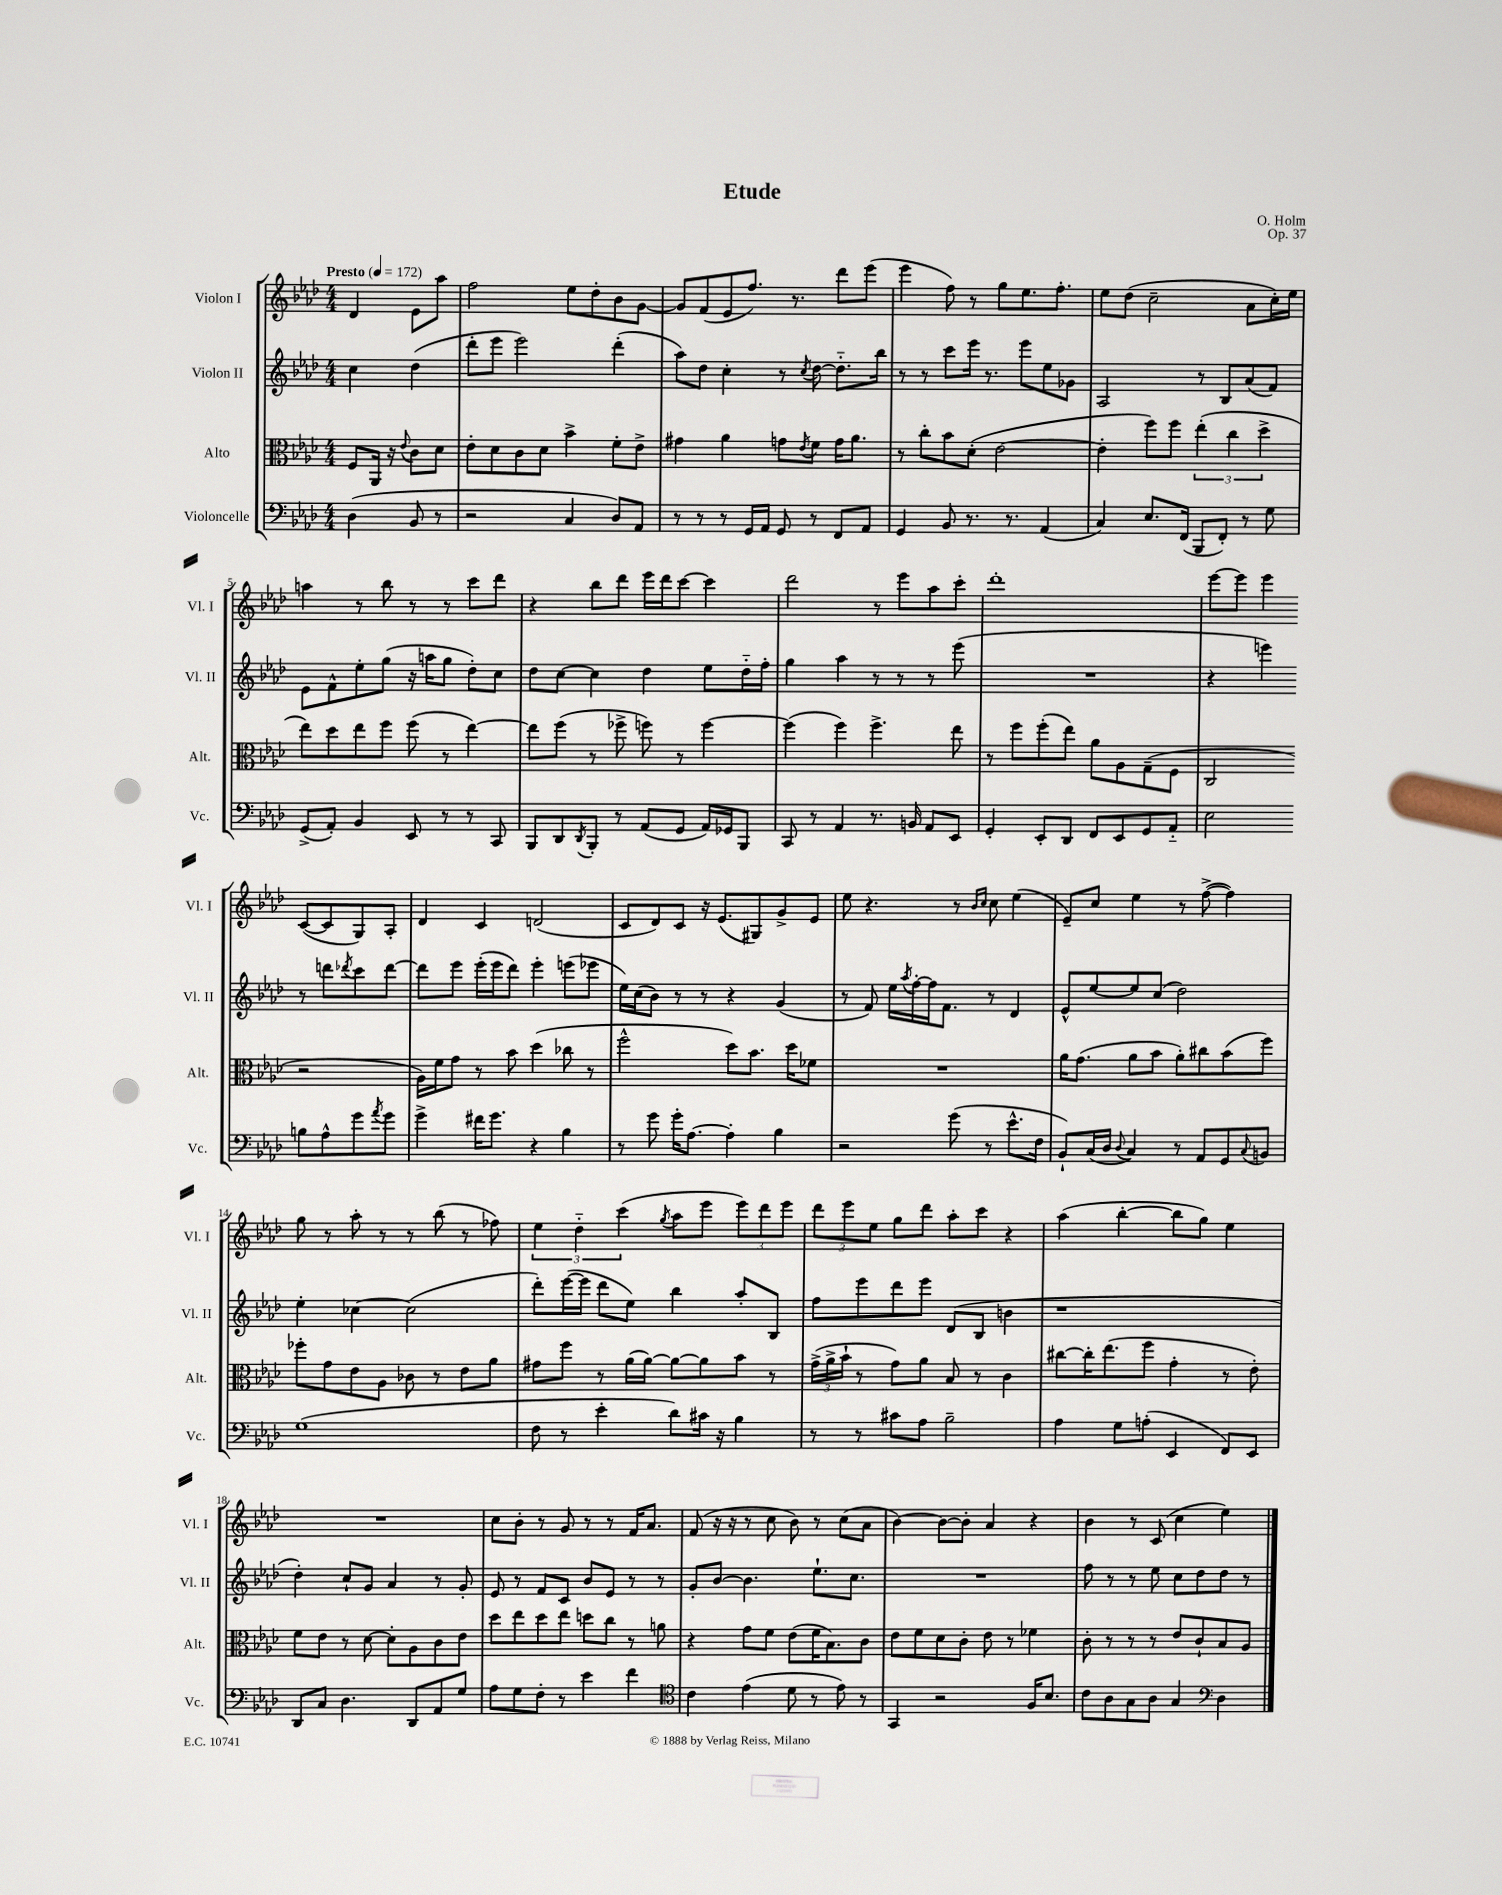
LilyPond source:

\header { title = "Etude" composer = "O. Holm" opus = "Op. 37" }
<<
\new StaffGroup <<
\new Staff = "s0" \with { instrumentName = "Violon I" shortInstrumentName = "Vl. I" } {
    \clef treble \key aes \major \numericTimeSignature \time 4/4 \partial 2 \tempo "Presto" 4 = 172
    des'4 ees'8 aes''8 |
    f''2 ees''8 des''8-. bes'8 g'8~ |
    g'8 f'8( ees'8 f''8.) r8. des'''8 ees'''8( |
    ees'''4 f''8) r8 g''8 ees''8. f''8.-. |
    ees''8 des''8( c''2-- aes'8 c''16-.) ees''16 |
    a''4 r8 bes''8 r8 r8 c'''8 des'''8 |
    r4 bes''8 des'''8 ees'''16 des'''16 c'''8~ c'''4 |
    des'''2 r8 ees'''8 aes''8 c'''8-. |
    des'''1-. |
    ees'''8~ ees'''8 ees'''4 c'8~( c'8 g8) aes8-. |
    des'4 c'4 d'2( |
    c'8 des'8) c'8 r16 ees'8.( gis8) g'8-> ees'8 |
    ees''8 r4. r8 \grace { bes'16 c''16 } c''8 ees''4( |
    ees'8--) c''8 ees''4 r8 f''8~->( f''4) |
    g''8 r8 aes''8-. r8 r8 bes''8( r8 fes''8) |
    \tuplet 3/2 { ees''4 des''4-_ c'''4( } \acciaccatura { g''8 } aes''8 ees'''8 \tuplet 3/2 { ees'''8) des'''8 ees'''8 } |
    \tuplet 3/2 { des'''8 ees'''8 ees''8 } g''8 des'''8 aes''8-. c'''8 r4 |
    aes''4( bes''4~-. bes''8 g''8) ees''4 |
    R1 |
    c''8 bes'8-. r8 g'8 r8 r8 f'16 aes'8. |
    f'8( r16 r16 r8 c''8 bes'8) r8 c''8( aes'8 |
    bes'4~) bes'8~ bes'8-. aes'4 r4 |
    bes'4 r8 c'8( c''4 ees''4) \bar "|." |
}
\new Staff = "s1" \with { instrumentName = "Violon II" shortInstrumentName = "Vl. II" } {
    \clef treble \key aes \major \numericTimeSignature \time 4/4 \partial 2
    c''4 des''4( |
    des'''8-. ees'''8 ees'''2) des'''4-.( |
    aes''8) des''8 c''4-. r8 \acciaccatura { c''8 } des''8~ des''8.-_ bes''16 |
    r8 r8 c'''8 ees'''16 r8. ees'''8 ees''8 ges'8 |
    aes2 r8 bes8 aes'8( f'8) |
    ees'8 f'8-^ ees''8-. g''8( r16 a''16 g''8 des''8-.) c''8 |
    des''8 c''8~ c''4 des''4 ees''8 des''16-_ f''16-. |
    g''4 aes''4 r8 r8 r8 ees'''8( |
    R1 |
    r4 e'''4) r8 d'''8 \acciaccatura { des'''8 } c'''8 des'''8~ |
    des'''8 ees'''8 ees'''16-.( ees'''16 des'''8) ees'''4-. e'''8( ees'''8 |
    ees''16) c''16( bes'8) r8 r8 r4 g'4( |
    r8 f'8) ees''16 \acciaccatura { aes''8 } f''16~-. f''16 f'8. r8 des'4 |
    ees'8-^ ees''8~ ees''8 c''8( des''2) |
    ees''4-. ces''4~ ces''2( |
    des'''8-.) ees'''16~( ees'''16 des'''8 ees''8) bes''4 aes''8-. bes8 |
    f''8 ees'''8 des'''8 ees'''8 des'8( bes8 b'4 |
    r1 |
    des''4-.) c''8-! g'8 aes'4 r8 g'8-. |
    ees'8 r8 f'8 c'8 bes'8 ees'8 r8 r8 |
    g'8-. bes'8~ bes'4. ees''8.-! c''8. |
    R1 |
    f''8 r8 r8 ees''8 c''8 des''8 des''8 r8 \bar "|." |
}
\new Staff = "s2" \with { instrumentName = "Alto" shortInstrumentName = "Alt." } {
    \clef alto \key aes \major \numericTimeSignature \time 4/4 \partial 2
    f8 aes,16 r16 \appoggiatura { ees'8 } c'8 des'8 |
    ees'8-. des'8 c'8 des'8 bes'4-> f'8-. ees'8-> |
    gis'4 aes'4 g'8 \acciaccatura { ees'8 } f'8 g'16 aes'8. |
    r8 c''8-. bes'8 des'8-.( ees'2~ |
    ees'4-. f''8) f''8 \tuplet 3/2 { ees''4-.( c''4 des''4-> } |
    ees''8) des''8 ees''8 f''8 f''8( r8 ees''4~) |
    ees''8 f''8( r8 fes''8-> f''8) r8 f''4~ |
    f''4( f''4) f''4.-> ees''8 |
    r8 f''8 f''8-.( ees''8) aes'8 aes8 g8--( f8 |
    c2 r2 |
    aes16) f'16 g'8 r8 bes'8 des''4( ces''8 r8 |
    f''2-^ des''8) bes'8. des''16 fes'8 |
    R1 |
    aes'16 g'8.( aes'8 bes'8 aes'8-.) cis''8 bes'8( f''8) |
    fes''8-. g'8 ees'8 aes8 ces'8 r8 ees'8 aes'8 |
    gis'8 f''8 r8 aes'16( aes'16~) aes'8~ aes'8 bes'8 r8 |
    \tuplet 3/2 { g'16->( aes'16-> bes'16-! } r8 g'8) aes'8 bes8 r8 c'4 |
    cis''8~ cis''16-. ees''8.( f''8 g'4-. r8 ees'8-.) |
    f'8 ees'8 r8 des'8~ des'8-. aes8 c'8 ees'8 |
    des''8 ees''8 des''8 ees''8 d''8 c''8 r8 a'8 |
    r4 g'8 f'8 ees'8( f'16 bes8.) c'8 |
    ees'8 f'8 des'8 c'8-. ees'8 r8 fes'4 |
    c'8-. r8 r8 r8 ees'8 c'8-! bes8 aes8 \bar "|." |
}
\new Staff = "s3" \with { instrumentName = "Violoncelle" shortInstrumentName = "Vc." } {
    \clef bass \key aes \major \numericTimeSignature \time 4/4 \partial 2
    des4( bes,8 r8 |
    r2 c4 des8) aes,8 |
    r8 r8 r8 g,16 aes,16 g,8 r8 f,8 aes,8 |
    g,4 bes,8 r8. r8. aes,4( |
    c4) ees8. f,16( bes,,8 f,8-.) r8 g8 |
    g,8->( aes,8-.) bes,4 ees,8 r8 r8 c,8 |
    bes,,8 des,8 \acciaccatura { des,8 } bes,,8-. r8 aes,8( g,8 aes,16) ges,16 bes,,8 |
    c,8 r8 aes,4 r8. b,16 aes,8 ees,8 |
    g,4-. ees,8-. des,8 f,8 ees,8 g,8 aes,8-_ |
    ees2 b8 aes8-^ g'8 \acciaccatura { aes'8 } g'8 |
    g'4-> fis'16 g'8. r4 bes4 |
    r8 g'8 g'16-. aes8.~ aes4-. bes4 |
    r2 g'8( r8 ees'8.-^ f16 |
    bes,8-!) c16( des16 \appoggiatura { des8 } c4) r8 aes,8 g,8 \appoggiatura { c8 } b,8 |
    g1( |
    f8 r8 ees'4-. des'8) cis'16 r16 bes4 |
    r8 r8 cis'8 aes8 bes2-- |
    aes4 g8 a8-.( ees,4 f,8) ees,8 |
    des,8 c8 des4. des,8 aes,8 g8 |
    aes8 g8 f8-. r8 ees'4 f'4 |
    \clef tenor c'4 ees'4( des'8 r8 ees'8) r8 |
    g,4 r2 f16 bes8. |
    c'8 aes8 g8 aes8 g4 \clef bass des4 \bar "|." |
}
>>
>>
